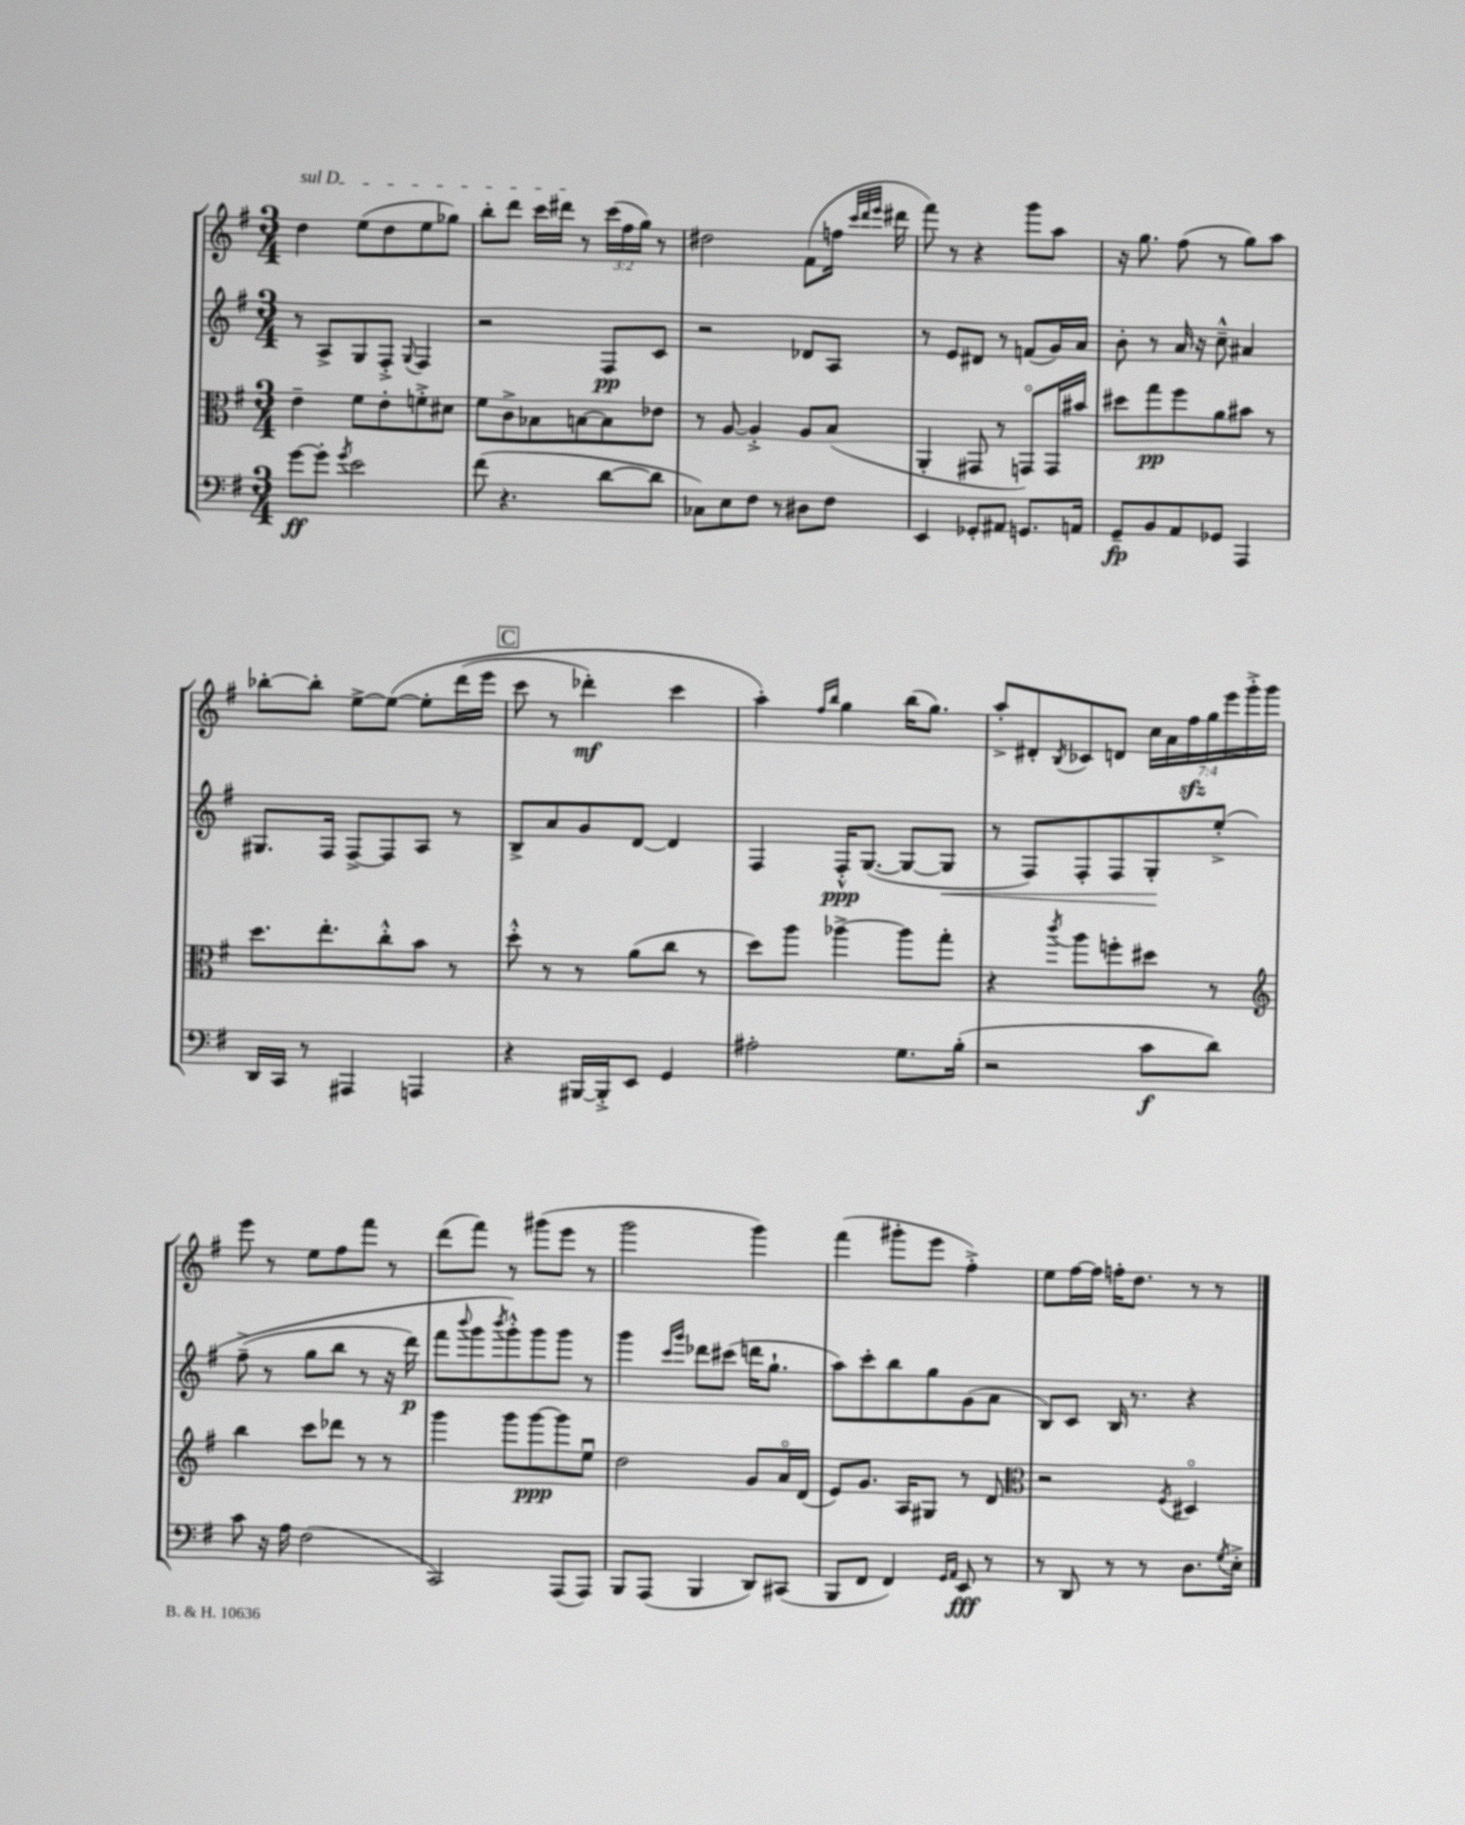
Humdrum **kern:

**kern	**dynam	**kern	**dynam	**kern	**dynam	**kern	**dynam
*part4	*part4	*part3	*part3	*part2	*part2	*part1	*part1
*staff4	*staff4	*staff3	*staff3	*staff2	*staff2	*staff1	*staff1
*clefF4	*	*clefC3	*	*clefG2	*	*clefG2	*
*k[f#]	*	*k[f#]	*	*k[f#]	*	*k[f#]	*
*M3/4	*	*M3/4	*	*M3/4	*	*M3/4	*
=135	=135	=135	=135	=135	=135	=135	=135
!	!	!	!	!	!	!LO:TX:a:i:t=sul D	!
[8g\L	ff	4e~\	.	8r	.	4dd\	.
8g'\J]	.	.	.	8A^/L	.	.	.
8qg/	.	.	.	.	.	.	.
2e\	.	8f#\L	.	8G/	.	(8ee\L	.
.	.	8e'\	.	8F#'^/J	.	8dd\	.
.	.	.	.	8qqG/	.	.	.
.	.	8fn'^\	.	4F#/	.	8ee\	.
.	.	8d#X\J	.	.	.	8gg-X\J)	.
=136	=136	=136	=136	=136	=136	=136	=136
(8f#\	.	8f#\L	.	2r	.	8bb'\L	.
4.r	.	8c^\	.	.	.	8ddd\J	.
.	.	8B-X\	.	.	.	16ccc\LL	.
.	.	.	.	.	.	16ddd#X\JJ	.
.	.	[8Bn\	.	.	.	8r	.
[8d\L	.	8B\]	.	8F#/L	pp	(24ccc\LL	.
.	.	.	.	.	.	24ff#\	.
.	.	.	.	.	.	24gg\JJ)	.
8d\J]	.	8e-X\J	.	8c/J	.	8r	.
=137	=137	=137	=137	=137	=137	=137	=137
8C-X\L)	.	8r	.	2r	.	2dd#X\	.
8E\	.	[8A/	.	.	.	.	.
8F#\J	.	4A'^/]	.	.	.	.	.
8r	.	.	.	.	.	.	.
8D#X\L	.	8A/L	.	8d-X/L	.	(8f#\L	.
8F#\J	.	(8B/J	.	8A/J	.	16ffn\Jk	.
.	.	.	.	.	.	32qqccc/LLL	.
.	.	.	.	.	.	32qqddd/	.
.	.	.	.	.	.	32qqeee/JJJ	.
.	.	.	.	.	.	16ddd#X\	.
=138	=138	=138	=138	=138	=138	=138	=138
4EE/	.	4AA'/	.	8r	.	8fff#\)	.
.	.	.	.	8e/L	.	8r	.
8GG-X'/L	.	8GG#X/	.	8d#X/J	.	4r	.
8AA#X/J	.	8r	.	8r	.	.	.
8.GGn/L	.	8GGn/L)	.	(8fn/L	.	8ggg\L	.
.	.	16GG/L	.	16g/L)	.	8aa\J	.
16AAn/Jk	.	16b#X/JJ	.	16a/JJ	.	.	.
=139	=139	=139	=139	=139	=139	=139	=139
8GG~/L	fp	8dd#X\L	.	8b'\	.	16r	.
.	.	.	.	.	.	8.gg\	.
8BB/	.	8gg\	pp	8r	.	.	.
8AA/	.	8ff#\	.	16a/	.	(8ff#\	.
.	.	.	.	16r	.	.	.
8GG-X/J	.	8a\	.	8cc~^^\	.	8r	.
4AAA/	.	8b#X\J	.	4a#X/	.	8gg\L)	.
.	.	8r	.	.	.	8aa\J	.
!!LO:LB:g=z
=140	=140	=140	=140	=140	=140	=140	=140
16DD/LL	.	8.dd\L	.	8.G#X/L	.	[8bb-X'\L	.
16CC/JJ	.	.	.	.	.	.	.
8r	.	.	.	.	.	8bb-'\J]	.
.	.	8.ee'\	.	16F#/Jk	.	.	.
4AAA#X/	.	.	.	[8F#^/L	.	[8ee^\L	.
.	.	8cc'^^\	.	8F#/]	.	(8ee\J_	.
4AAAn/	.	8b\J	.	8A/J	.	8ee'\L]	.
.	.	8r	.	8r	.	(16ddd\L	.
.	.	.	.	.	.	16eee\JJ	.
!!LO:REH:place=s1:t=C
=141	=141	=141	=141	=141	=141	=141	=141
4r	.	8dd'^^\	.	8B^/L	.	8ccc\	.
.	.	8r	.	8a/	.	8r	.
[16BBB#X/LL	.	8r	.	8g/	.	4ddd-X'\)	mf
16BBB#'^/J]	.	.	.	.	.	.	.
8EE/J	.	(8a\L	.	[8d/J	.	.	.
4GG/	.	8cc\J	.	4d/]	.	4ccc\	.
.	.	8r	.	.	.	.	.
=142	=142	=142	=142	=142	=142	=142	=142
2A#X'\	.	8dd\L)	.	4F#/	.	4aa'\)	.
.	.	8aa\J	.	.	.	.	.
.	.	.	.	.	.	16qqff#/LL	.
.	.	.	.	.	.	16qqbb/JJ	.
.	.	[4aa-X^\	.	16F#'^^/KL	ppp	4gg\	.
.	.	.	.	([8.G/J	.	.	.
8.G\L	.	8aa-\L]	.	8G/L_	.	(16bb\KL	.
.	.	.	.	.	.	8.gg\J)	.
!	!	!	!	!	!LO:HP:b	!	!
.	.	8gg'\J	.	8G/J]	<	.	.
(16B'\Jk	.	.	.	.	.	.	.
=143	=143	=143	=143	=143	=143	=143	=143
2r	.	4r	.	8r	.	8aa'^/L	.
.	.	.	.	8F#/L)	.	8d#X'/	.
.	.	8qccc/	.	.	.	8qB/	.
.	.	8aa\L	.	8F#'/	.	8c-X/	.
.	.	8ffn'\	.	8F#/	.	8dn/J	.
8c\L	f	8dd#X\J	.	8G'/	.	28cc\LL	.
.	.	.	.	.	.	28a\	.
.	.	.	.	.	.	28ff#zz\	.
.	.	.	.	.	.	28gg\	.
8d\J)	.	8r	.	(8ee'^/J	[	.	.
.	.	.	.	.	.	28eee\	.
.	.	.	.	.	.	28ggg'^\	.
.	.	.	.	.	.	28ggg\JJ	.
!!LO:LB:g=z
=144	=144	=144	=144	=144	=144	=144	=144
*	*	*clefG2	*	*	*	*	*
8c\	.	4bb\	.	(8ff#~^\	.	8eee\	.
16r	.	.	.	8r	.	8r	.
16A\	.	.	.	.	.	.	.
(2F#\	.	8ccc\L	.	8gg\L	.	8ee\L	.
.	.	8ddd-X\J	.	8bb\J	.	8ff#\	.
.	.	8r	.	8r	.	8fff#\J	.
.	.	8r	.	16r	.	8r	.
.	.	.	.	16ddd\)	p	.	.
=145	=145	=145	=145	=145	=145	=145	=145
2CC/)	.	4ggg\	.	8fff#\L	.	(8ddd\L	.
.	.	.	.	8qqbbb/	.	.	.
.	.	.	.	8ggg\	.	8fff#\J)	.
.	.	.	.	8qbbb/	.	.	.
.	.	8ggg\L	.	8ggg'^^\)	.	8r	.
.	.	[8ggg\	ppp	8ggg\	.	(8ggg#X\L	.
(8AAA/L	.	8ggg\]	.	8ggg\J	.	8eee\J	.
8AAA/J)	.	8eeu\J	.	8r	.	8r	.
=146	=146	=146	=146	=146	=146	=146	=146
8BBB/L	.	2dd\	.	4ggg\	.	2ggg\	.
(8AAA/J	.	.	.	.	.	.	.
.	.	.	.	16qqccc/LL	.	.	.
.	.	.	.	16qqggg/JJ	.	.	.
4BBB/	.	.	.	8ddd-X\L	.	.	.
.	.	.	.	(8ccc#X\J	.	.	.
8DD/L)	.	8g/L	.	16dddn\KL	.	4ggg\)	.
.	.	.	.	8.gg`\J	.	.	.
(8CC#X/J	.	16a/L	.	.	.	.	.
.	.	(16d/JJ	.	.	.	.	.
=147	=147	=147	=147	=147	=147	=147	=147
8BBB/L	.	8e/L)	.	8aa\L)	.	(4fff#\	.
8FF#/J	.	8.g/J	.	8ccc'\	.	.	.
4FF#/)	.	.	.	8bb\	.	8ggg#X'\L	.
.	.	16A/KL	.	.	.	.	.
.	.	8G#X/J	.	8gg\	.	8eee\J	.
16qqGG/LL	.	.	.	.	.	.	.
16qqAA/JJ	.	.	.	.	.	.	.
8EE/	fff	8r	.	(8g\	.	4ff#'^\)	.
8r	.	8d/	.	8a\J	.	.	.
=148	=148	=148	=148	=148	=148	=148	=148
*	*	*clefC3	*	*	*	*	*
8r	.	2r	.	8B/L)	.	8ee\L	.
8DD/	.	.	.	8c/J	.	[16ff#\L	.
.	.	.	.	.	.	16ff#\JJ]	.
8r	.	.	.	16B/	.	16ffn'\KL	.
.	.	.	.	8.r	.	8.dd\J	.
8r	.	.	.	.	.	.	.
.	.	8qF#/	.	.	.	.	.
8.D\L	.	4D#X/	.	4r	.	8r	.
.	.	.	.	.	.	8r	.
8qG/	.	.	.	.	.	.	.
16E'^\Jk	.	.	.	.	.	.	.
==	==	==	==	==	==	==	==
*-	*-	*-	*-	*-	*-	*-	*-
